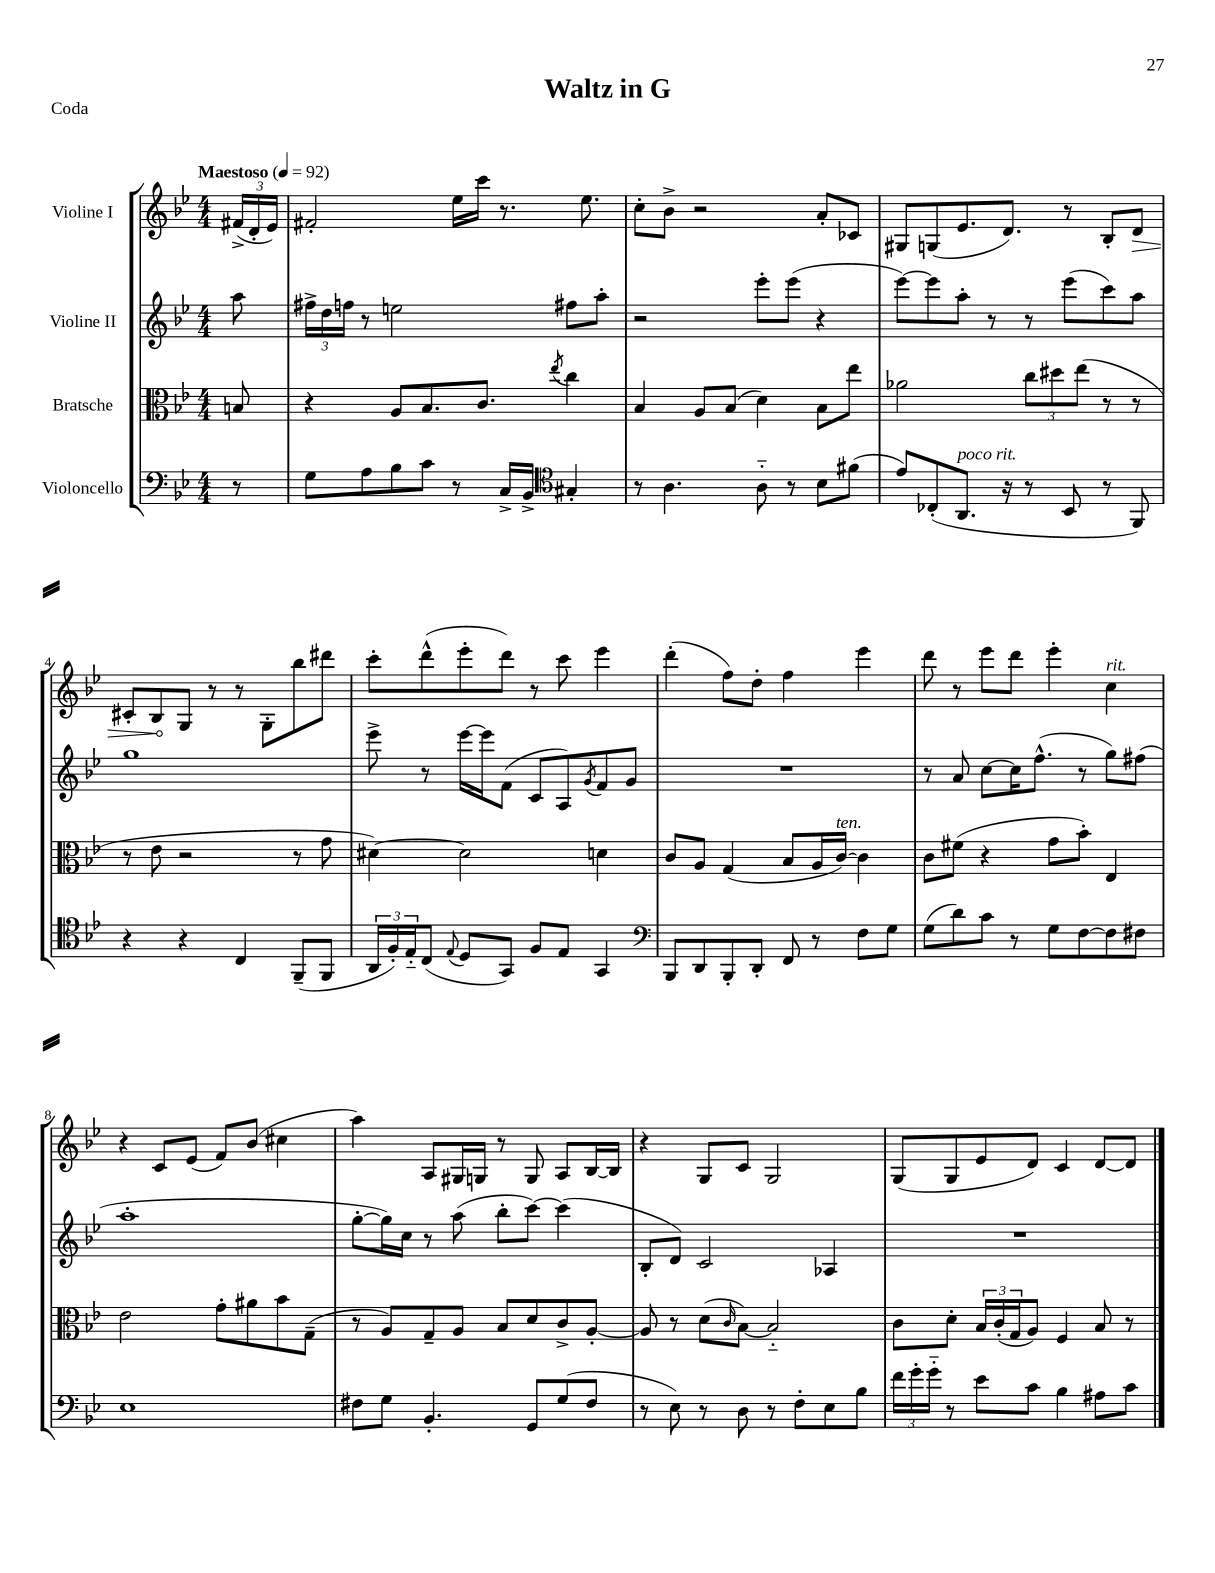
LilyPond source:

\header { title = "Waltz in G" piece = "Coda" }
<<
\new StaffGroup <<
\new Staff = "s0" \with { instrumentName = "Violine I" } {
    \clef treble \key bes \major \numericTimeSignature \time 4/4 \partial 8 \tempo "Maestoso" 4 = 92
    \tuplet 3/2 { fis'16->( d'16-. ees'16) } |
    fis'2-. ees''16 c'''16 r8. ees''8. |
    c''8-. bes'8-> r2 a'8-. ces'8 |
    gis8 g8( ees'8. d'8.) r8 bes8-. \once \override Hairpin.circled-tip = ##t d'8\> |
    cis'8-. bes8\! g8 r8 r8 g8-. bes''8 dis'''8 |
    c'''8-. d'''8-^( ees'''8-. d'''8) r8 c'''8 ees'''4 |
    d'''4-.( f''8) d''8-. f''4 ees'''4 |
    d'''8 r8 ees'''8 d'''8 ees'''4-. c''4^\markup { \italic "rit." } |
    r4 c'8 ees'8( f'8) bes'8( cis''4 |
    a''4) a8 gis16 g16 r8 g8 a8 bes16~ bes16 |
    r4 g8 c'8 g2 |
    g8( g8 ees'8 d'8) c'4 d'8~ d'8 \bar "|." |
}
\new Staff = "s1" \with { instrumentName = "Violine II" } {
    \clef treble \key bes \major \numericTimeSignature \time 4/4 \partial 8
    a''8 |
    \tuplet 3/2 { fis''16-> d''16 f''16 } r8 e''2 fis''8 a''8-. |
    r2 ees'''8-. ees'''8( r4 |
    ees'''8~) ees'''8 a''8-. r8 r8 ees'''8( c'''8) a''8 |
    g''1 |
    ees'''8-> r8 ees'''16~ ees'''16 f'8( c'8 a8) \acciaccatura { g'8 } f'8 g'8 |
    R1 |
    r8 a'8 c''8~ c''16 f''8.-^( r8 g''8) fis''8( |
    a''1-. |
    g''8~-. g''16) c''16 r8 a''8( bes''8-. c'''8~) c'''4( |
    bes8-. d'8) c'2 aes4 |
    R1 \bar "|." |
}
\new Staff = "s2" \with { instrumentName = "Bratsche" } {
    \clef alto \key bes \major \numericTimeSignature \time 4/4 \partial 8
    b8 |
    r4 a8 bes8. c'8. \acciaccatura { ees''8 } c''4 |
    bes4 a8 bes8( d'4) bes8 ees''8 |
    aes'2 \tuplet 3/2 { c''8 dis''8 ees''8( } r8 r8 |
    r8 ees'8 r2 r8 g'8 |
    dis'4~) dis'2 d'4 |
    c'8 a8 g4( bes8 a16 c'16~^\markup { \italic "ten." }) c'4 |
    c'8 fis'8( r4 g'8 bes'8-.) ees4 |
    ees'2 g'8-. ais'8 bes'8 g8--( |
    r8 a8) g8-- a8 bes8 d'8 c'8-> a8~-. |
    a8 r8 d'8( \grace { c'16 } bes8~) bes2-_ |
    c'8 d'8-. \tuplet 3/2 { bes16 c'16-.( g16 } a8) f4 bes8 r8 \bar "|." |
}
\new Staff = "s3" \with { instrumentName = "Violoncello" } {
    \clef bass \key bes \major \numericTimeSignature \time 4/4 \partial 8
    r8 |
    g8 a8 bes8 c'8 r8 c16-> bes,16-> \clef tenor gis4-. |
    r8 a4. a8-_ r8 bes8 fis'8( |
    ees'8) ces8-.( a,8.^\markup { \italic "poco rit." } r16 r8 bes,8 r8 f,8) |
    r4 r4 c4 f,8--( f,8 |
    \tuplet 3/2 { a,16 f16-.) ees16-_ } c8( \appoggiatura { ees8 } d8 g,8) f8 ees8 g,4 |
    \clef bass bes,,8 d,8 bes,,8-. d,8-. f,8 r8 f8 g8 |
    g8( d'8) c'8 r8 g8 f8~ f8 fis8 |
    ees1 |
    fis8 g8 bes,4.-. g,8 g8( fis8 |
    r8 ees8) r8 d8 r8 f8-. ees8 bes8 |
    \tuplet 3/2 { f'16 g'16-. g'16-_ } r8 ees'8 c'8 bes4 ais8 c'8 \bar "|." |
}
>>
>>
